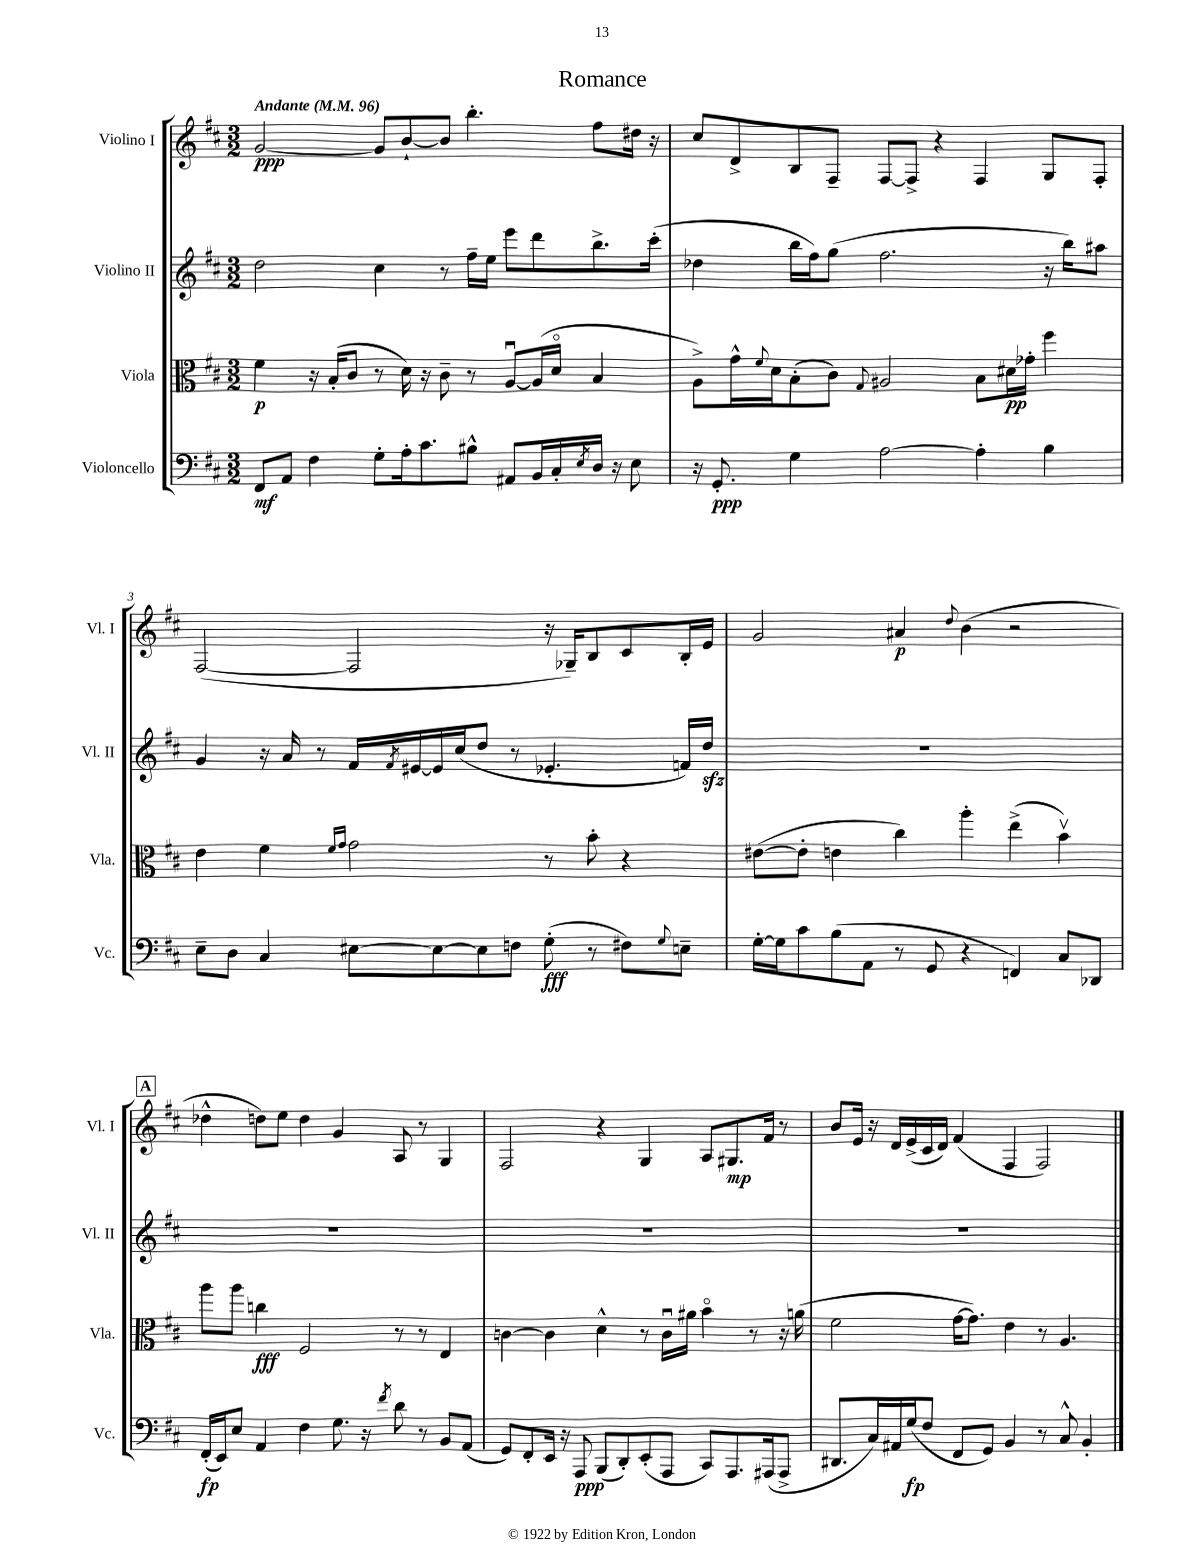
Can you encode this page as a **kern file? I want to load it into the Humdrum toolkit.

**kern	**kern	**kern	**kern
*staff4	*staff3	*staff2	*staff1
*clefF4	*clefC3	*clefG2	*clefG2
*k[f#c#]	*k[f#c#]	*k[f#c#]	*k[f#c#]
*M3/2	*M3/2	*M3/2	*M3/2
*MM96	*MM96	*MM96	*MM96
8FF#	4f#	2dd	[2g
8AA	.	.	.
4F#	16r	.	.
.	(16B'	.	.
.	8c#	.	.
8G'	8r	4cc#	8g]
16A'	16d)	.	[8b`
8.c#	16r	.	.
.	8c#~	8r	8b]
8B#^^	8r	16ff#~	4.bb'
.	.	16ee	.
8AA#	[8Au	8eee	.
16BB	(16A]	8ddd	.
16C#'	16do	.	.
8qE	.	.	.
16D	4B	8.bb^	8ff#
16r	.	.	.
8E	.	.	16dd#
.	.	(16ccc#'	16r
=	=	=	=
16r	8A^)	4dd-	8cc#
8.GG'	.	.	.
.	16g^^	.	8d^
.	8qqf#	.	.
.	16d	.	.
4G	(8B'	16bb	8B
.	.	16ff#)	.
.	8c#)	(8gg	8F#~
.	8qqG	.	.
[2A	2A#	2.ff#	[8F#
.	.	.	8F#^]
.	.	.	4r
4A']	8B	.	4F#
.	16d#	.	.
.	16g-'	.	.
4B	4ff#	16r	8G
.	.	16bb)	.
.	.	8aa#	8F#'
=	=	=	=
8E~	4e	4g	([2F#
8D	.	.	.
4C#	4f#	16r	.
.	.	16a	.
.	.	8r	.
.	16qqf#	.	.
.	16qqg	.	.
[8E#	2g	16f#	2F#]
.	.	8qf#	.
.	.	[16e#	.
8E#_	.	16e#]	.
.	.	(16cc#	.
8E#]	.	8dd	.
8F	.	8r	.
(8G'	8r	4.e-'	16r
.	.	.	16G-~)
8r	8b'	.	8B
8F#)	4r	.	8c#
8qqG	.	.	.
8E~	.	16f)	16B'
.	.	16dd	16e
=	=	=	=
[16G'	([8e#	1.r	2g
16G]	.	.	.
8c#	8e#']	.	.
(8B	4e	.	.
8AA	.	.	.
8r	4cc#)	.	4a#
8GG	.	.	.
.	.	.	8qqdd
4r	4aa'	.	(4b
4FF)	(4ee^	.	2r
8C#	4bv)	.	.
8DD-	.	.	.
=	=	=	=
(16FF#'	8aa	1.r	4dd-^^
16EE)	.	.	.
8E	8aa	.	.
4AA	4cc	.	8dd)
.	.	.	8ee
4F#	2F#	.	4dd
8.G	.	.	4g
16r	.	.	.
8qf#	.	.	.
8d	8r	.	8A
8r	8r	.	8r
8BB	4E	.	4G
(8AA	.	.	.
=	=	=	=
8GG)	[4c	1.r	2F#
8FF#'	.	.	.
16EE	4c]	.	.
16r	.	.	.
8AAA	.	.	.
(8BBB	4d^^	.	4r
8DD')	.	.	.
(8EE'	8r	.	4G
8AAA	16cu	.	.
.	16a#	.	.
8CC#)	4bo	.	8A
8.AAA	.	.	8.G#
.	8r	.	.
(16AAA#	.	.	16f#
8AAA#^	16r	.	8r
.	(16a	.	.
=	=	=	=
8.DD#	2f#	1.r	8b
.	.	.	16e
16C#)	.	.	16r
16AA#	.	.	16d
(16G	.	.	(16e^
8F#	.	.	16c#
.	.	.	16d)
8FF#	[16g	.	(4f#
.	8.g])	.	.
8GG)	.	.	.
4BB	4e	.	4F#
8r	8r	.	2F#)
8C#^^	4.A	.	.
4BB'	.	.	.
==	==	==	==
*-	*-	*-	*-
